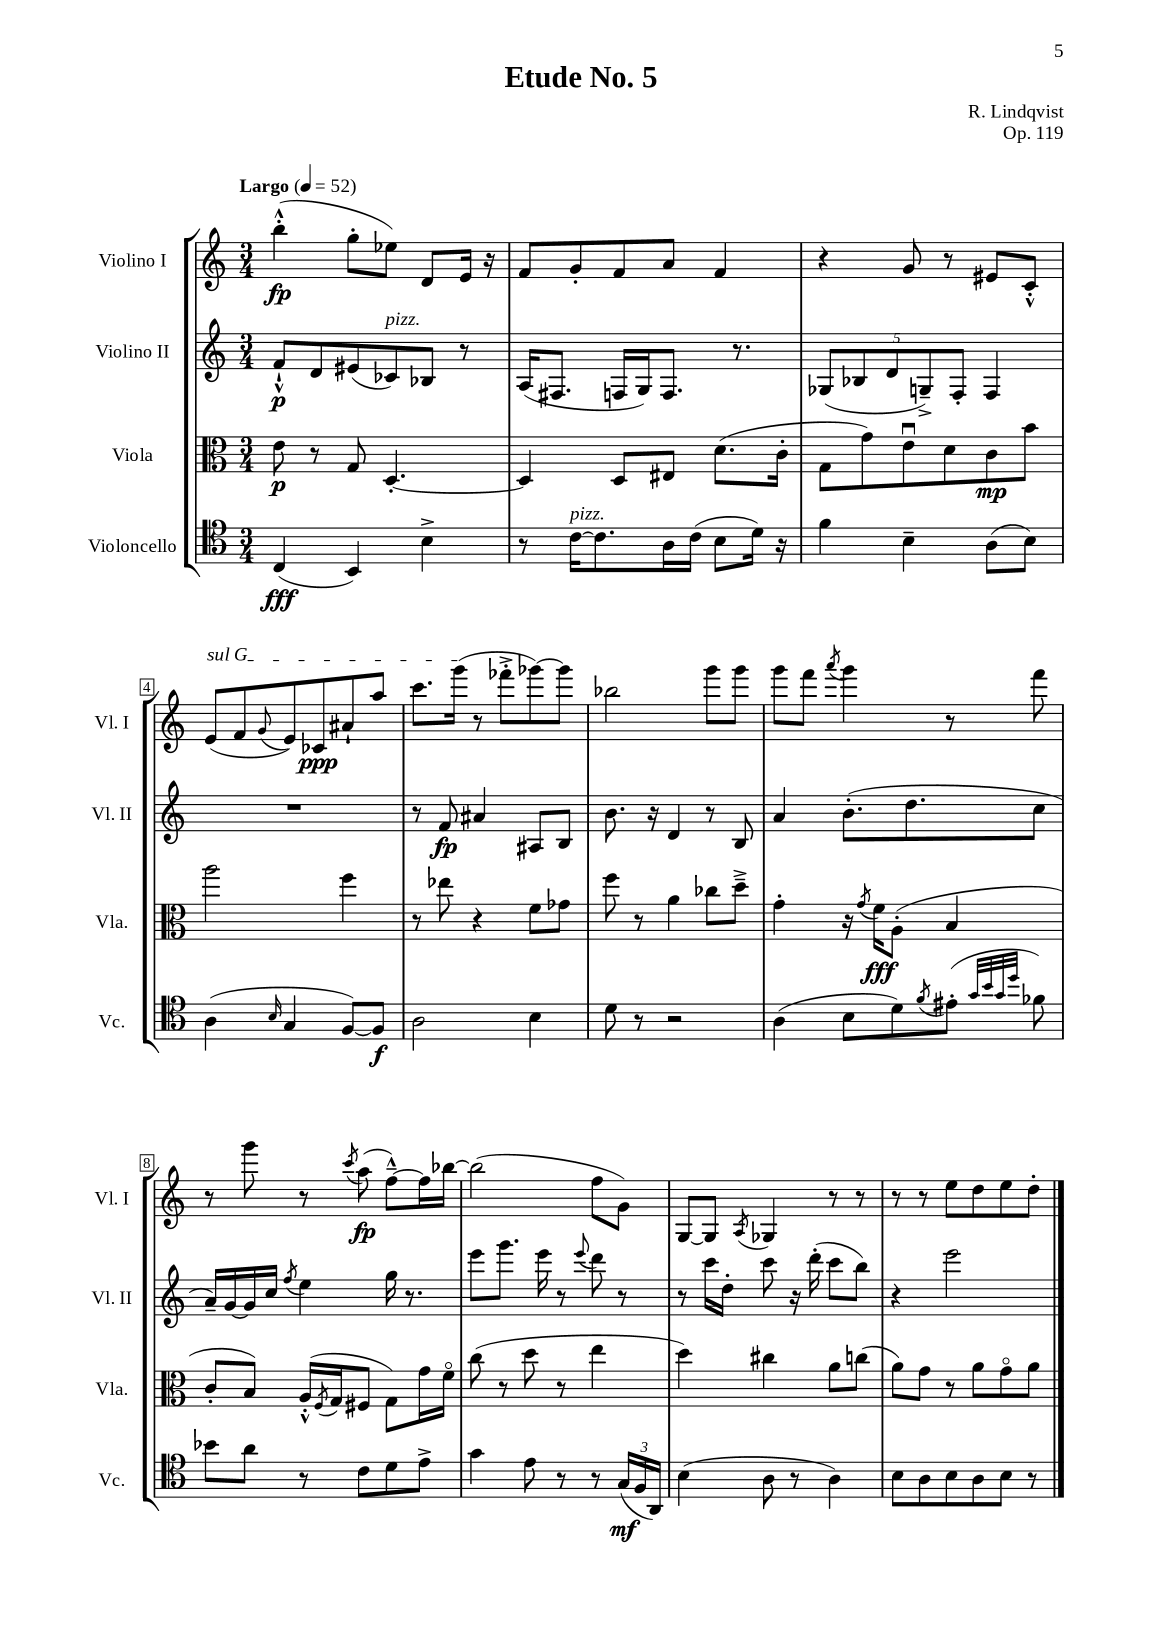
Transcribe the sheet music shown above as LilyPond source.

\header { title = "Etude No. 5" composer = "R. Lindqvist" opus = "Op. 119" }
<<
\new StaffGroup <<
\new Staff = "s0" \with { instrumentName = "Violino I" shortInstrumentName = "Vl. I" } {
    \clef treble \key c \major \numericTimeSignature \time 3/4 \tempo "Largo" 4 = 52
    b''4-.-^\fp( g''8-. ees''8) d'8 e'16 r16 |
    f'8 g'8-. f'8 a'8 f'4 |
    r4 g'8 r8 eis'8 c'8-.-^ |
    \once \override TextSpanner.bound-details.left.text = \markup { \italic "sul G" } e'8\startTextSpan( f'8 \appoggiatura { g'8 } e'8) ces'8\ppp ais'8-! a''8 |
    c'''8. g'''16\stopTextSpan( r8 fes'''8-.-> ges'''8~) ges'''8 |
    bes''2 g'''8 g'''8 |
    g'''8 f'''8 \acciaccatura { a'''8 } g'''4 r8 f'''8 |
    r8 g'''8 r8 \acciaccatura { c'''8 } a''8\fp( f''8~---^) f''16 bes''16~ |
    bes''2( f''8 g'8) |
    g8~ g8 \acciaccatura { a8 } ges4 r8 r8 |
    r8 r8 e''8 d''8 e''8 d''8-. \bar "|." |
}
\new Staff = "s1" \with { instrumentName = "Violino II" shortInstrumentName = "Vl. II" } {
    \clef treble \key c \major \numericTimeSignature \time 3/4
    f'8-!-^\p d'8 eis'8( ces'8^\markup { \italic "pizz." }) bes8 r8 |
    a16( fis8. f16 g16) f8. r8. |
    \tuplet 5/4 { ges8( bes8 d'8 g8--->) f8-. } f4 |
    R2. |
    r8 f'8\fp ais'4 ais8 b8 |
    b'8. r16 d'4 r8 b8 |
    a'4 b'8.-.( d''8. c''8 |
    a'16--) g'16~ g'16 c''16 \acciaccatura { f''8 } e''4 g''16 r8. |
    e'''8 g'''8. e'''16 r8 \appoggiatura { e'''8 } d'''8 r8 |
    r8 c'''16 d''16-. c'''8 r16 d'''16-.( c'''8 b''8) |
    r4 e'''2 \bar "|." |
}
\new Staff = "s2" \with { instrumentName = "Viola" shortInstrumentName = "Vla." } {
    \clef alto \key c \major \numericTimeSignature \time 3/4
    e'8\p r8 g8 d4.~-. |
    d4 d8 eis8 d'8.( c'16-. |
    g8 g'8) e'8\downbow d'8 c'8\mp b'8 |
    a''2 f''4 |
    r8 ees''8 r4 f'8 ges'8 |
    f''8 r8 a'4 ces''8 d''8---> |
    g'4-. r16 \acciaccatura { g'8 } f'16\fff a8-.( b4 |
    c'8-. b8) a16-.-^( \acciaccatura { f8 } g16 fis8 g8) g'16 f'16\flageolet |
    c''8( r8 d''8 r8 e''4 |
    d''4) cis''4 a'8 c''8( |
    a'8) g'8 r8 a'8 g'8\flageolet a'8 \bar "|." |
}
\new Staff = "s3" \with { instrumentName = "Violoncello" shortInstrumentName = "Vc." } {
    \clef tenor \key c \major \numericTimeSignature \time 3/4
    c4\fff( b,4) b4-> |
    r8 c'16~^\markup { \italic "pizz." } c'8. a16 c'16( b8 d'16) r16 |
    f'4 b4-- a8( b8) |
    a4( \grace { b16 } g4 f8~) f8\f |
    a2 b4 |
    d'8 r8 r2 |
    a4( b8 d'8) \acciaccatura { f'8 } eis'8-.( \grace { g'32 b'32 g'32 d''32 } fes'8) |
    bes'8 a'8 r8 c'8 d'8 e'8-> |
    g'4 e'8 r8 r8 \tuplet 3/2 { g16\mf( f16 a,16) } |
    b4( a8 r8 a4) |
    b8 a8 b8 a8 b8 r8 \bar "|." |
}
>>
>>
\layout { \context { \Score \override BarNumber.stencil = #(make-stencil-boxer 0.1 0.3 ly:text-interface::print) } }
